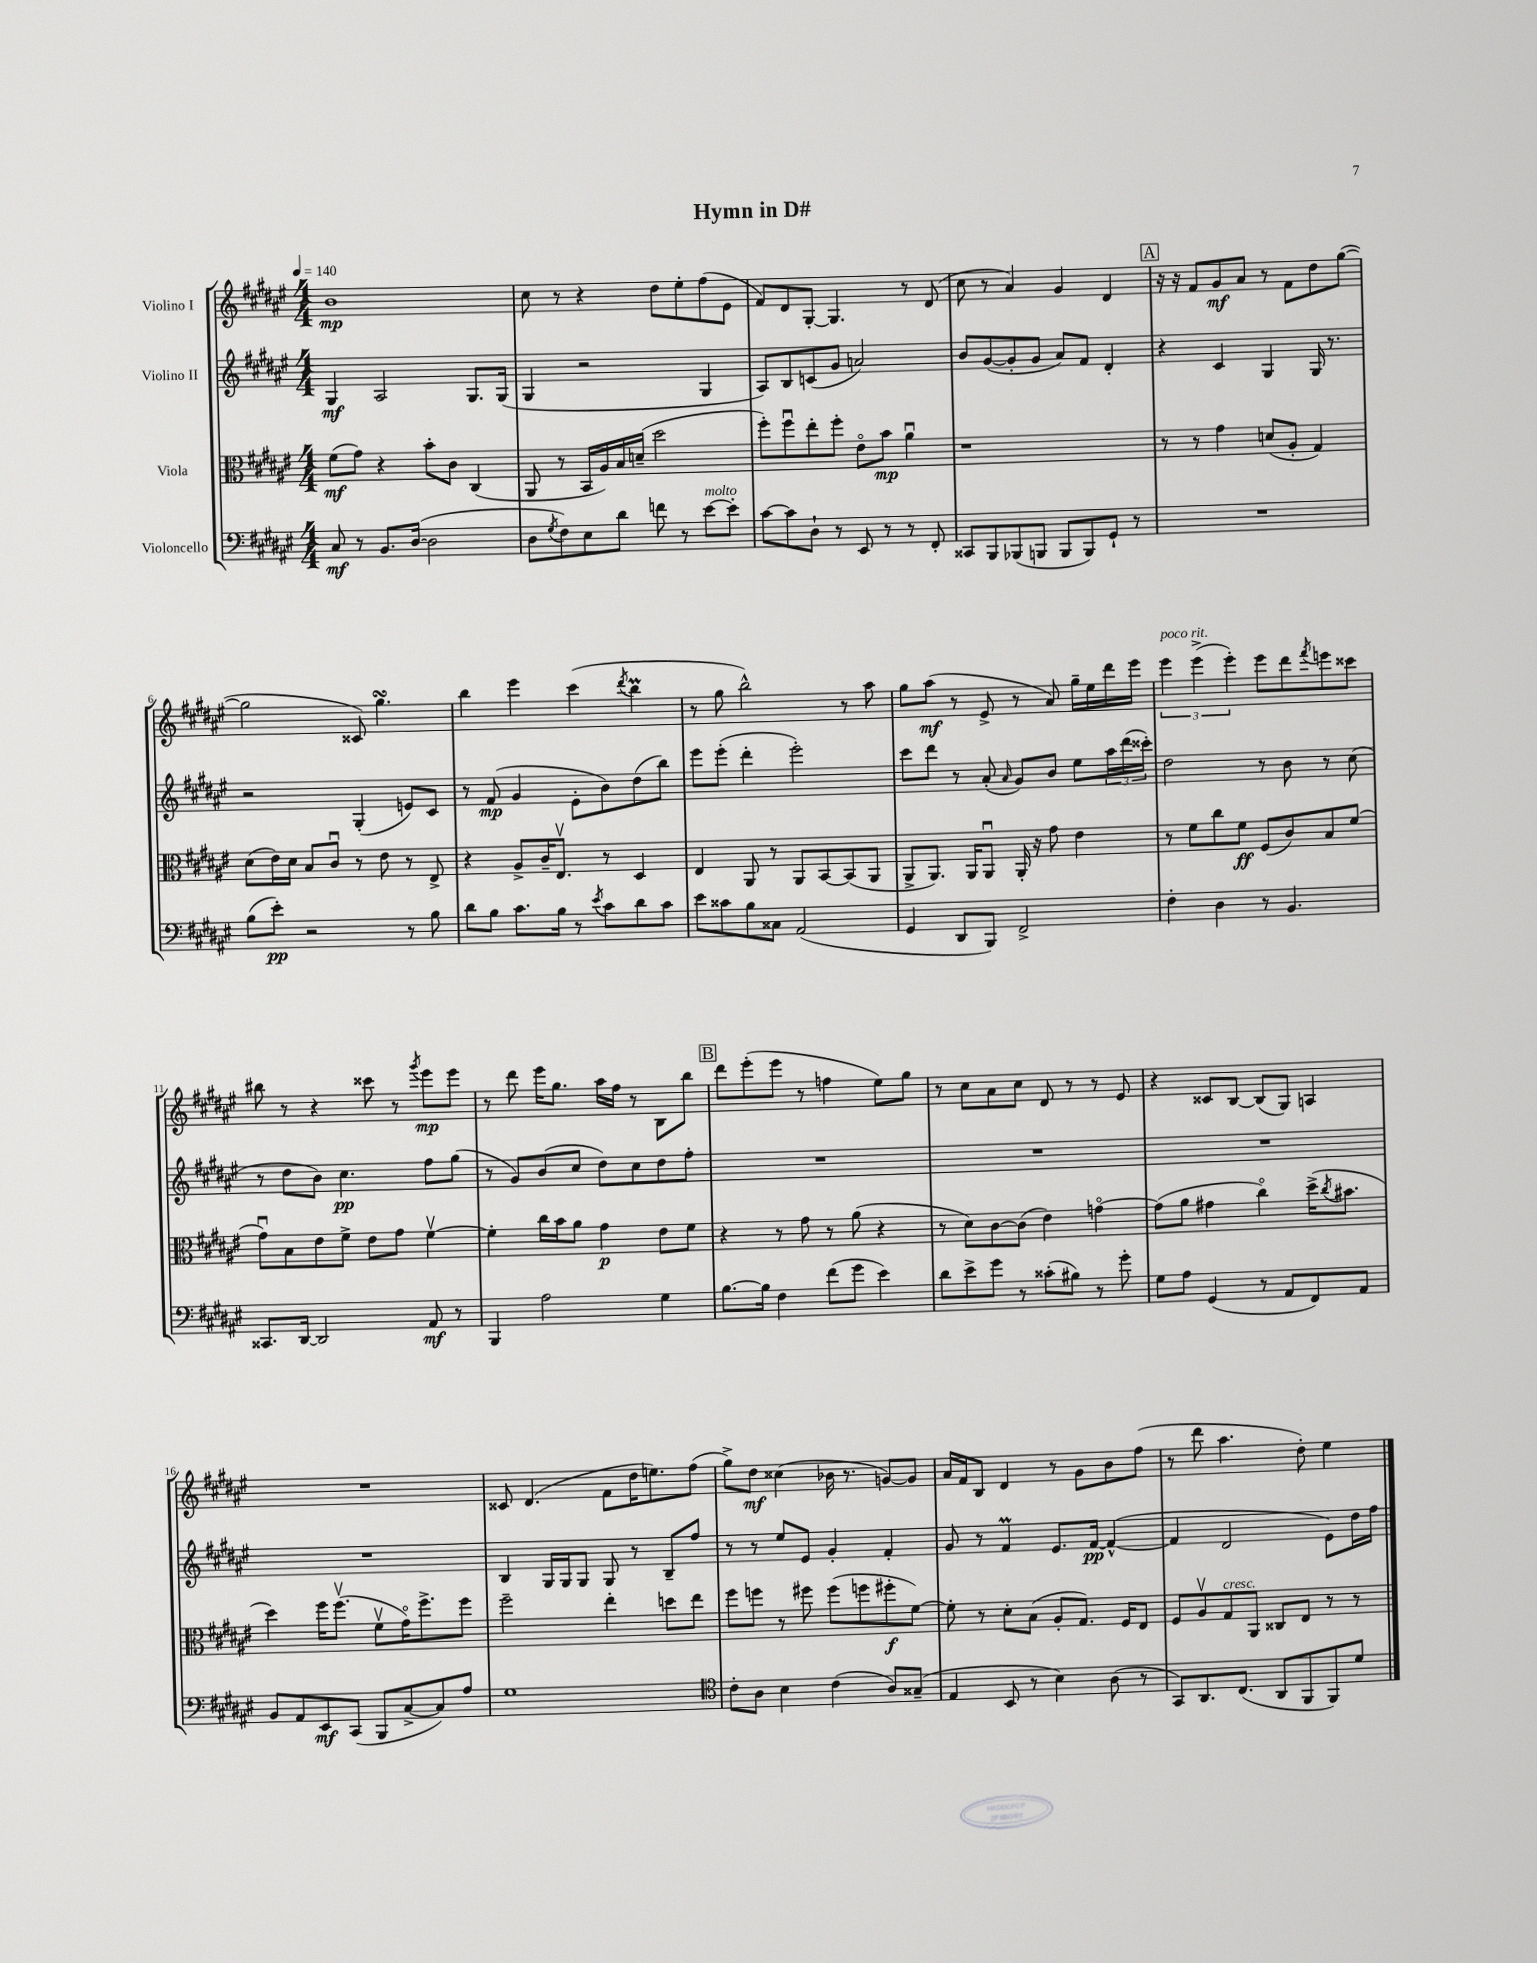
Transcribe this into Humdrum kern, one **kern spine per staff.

**kern	**kern	**kern	**kern
*staff4	*staff3	*staff2	*staff1
*clefF4	*clefC3	*clefG2	*clefG2
*k[f#c#g#d#a#e#]	*k[f#c#g#d#a#e#]	*k[f#c#g#d#a#e#]	*k[f#c#g#d#a#e#]
*M4/4	*M4/4	*M4/4	*M4/4
*MM140	*MM140	*MM140	*MM140
8C#	(8f#	4G#	1b
8r	8g#)	.	.
8.BB	4r	2A#	.
([16D#	.	.	.
2D#]	8b'	.	.
.	8c#	.	.
.	(4C#	8.G#	.
.	.	(16G#	.
=	=	=	=
8D#	8AA#	4G#	8cc#
8qG#	.	.	.
8F#)	8r	.	8r
8E#	16BB	2r	4r
.	16A#)	.	.
8d#	16B	.	.
.	(16d~	.	.
8f	2dd#	.	8dd#
8r	.	.	8ee#'
[8e#	.	4G#	(8ff#
8e#']	.	.	8e#
=	=	=	=
[8c#	8ff#')	8A#)	8f#)
8c#]	8ff#u	8B	8d#
8D#`	8ee#'	(8c	[8G#'
8r	8ff#'	8g#	4.G#]
8EE#	8e#o	2a)	.
8r	8b	.	.
8r	4a#u	.	8r
8FF#'	.	.	(8d#
=	=	=	=
8CC##	1r	8b	8cc#
8BBB	.	([8g#	8r
(8BBB-	.	8g#']	4a#)
8BBB	.	8g#	.
8BBB	.	8a#)	4g#
8BBB)	.	8f#	.
8GG#`	.	4d#'	4d#
8r	.	.	.
=	=	=	=
1r	8r	4r	16r
.	.	.	16r
.	8r	.	8f#
.	4g#	4c#	8g#
.	.	.	8a#
.	(8d	4G#	8r
.	8A#'	.	8f#
.	4G#)	16G#	8dd#
.	.	8.r	.
.	.	.	([8gg#
=	=	=	=
(8B	(8d#	2r	2gg#]
8e#')	16e#)	.	.
.	16d#	.	.
2r	8B	.	.
.	8c#u	.	.
.	8r	(4G#'	8c##)
.	8e#	.	4.gg#
8r	8r	8e)	.
8B	8E#^	8c#	.
=	=	=	=
8d#	4r	8r	4bb
8B	.	(8f#	.
8.c#	8A#^	4g#	4eee#
.	16c#~	.	.
16B	8.E#v	.	.
8r	.	8e#'	(4ccc#
8qe#	.	.	.
8c#	8r	8b)	.
.	.	.	8qddd#
8d#	4D#	(8dd#	4bb
8c#	.	8bb)	.
=	=	=	=
8e#	4E#	8eee#	8r
8c##	.	(8eee#'	8gg#
8B	8AA#	4ddd#'	2bb^^)
8C##	8r	.	.
(2AA#	8AA#	2eee#')	.
.	[8BB	.	.
.	(8BB]	.	8r
.	8AA#	.	8aa#
=	=	=	=
4GG#	8AA#^	8ccc#	8gg#
.	8.AA#)	8ddd#	(8aa#
8DD#	.	8r	8r
.	16AA#	.	.
8BBB)	8AA#u	(8a#'	8e#^
.	.	16qqa#	.
2FF#^	16AA#'	8g#)	8r
.	16r	.	.
.	8g#	8b	8a#)
.	4e#	8ee#	16gg#~
.	.	.	16ee#
.	.	24aa#	16ddd#
.	.	(24ddd#	.
.	.	.	16eee#
.	.	24ccc##')	.
=	=	=	=
4F#'	8r	2dd#	6eee#
.	8f#	.	.
.	.	.	(6eee#^
4D#	8cc#	.	.
.	.	.	6eee#')
.	8f#	.	.
8r	(8F#	8r	8eee#
4.BB	8c#)	8b	8ddd#
.	.	.	8qfff#
.	8B	8r	8eee
.	(8f#	(8cc#	8ccc##
=	=	=	=
8.CC##	8g#u)	8r	8bb#
.	8B	8dd#	8r
[16DD#	.	.	.
2DD#]	8e#	8b)	4r
.	8f#^	4.cc#	.
.	8e#	.	8ccc##
.	8g#	.	8r
.	.	.	8qggg#
8AA#	[4f#v	8ff#	8eee#
8r	.	(8gg#	8eee#
=	=	=	=
4BBB	4f#']	8r	8r
.	.	8g#)	8ddd#
2A#	16cc#	(8b	16eee#
.	16b	.	8.gg#
.	8a#	8cc#	.
.	4g#	8dd#)	16aa#
.	.	.	16ff#
.	.	8cc#	8r
4G#	8e#	8dd#	8B
.	8f#	8ff#'	8bb
=	=	=	=
[8.B	4r	1r	8ddd#
.	.	.	(8eee#'
16B]	.	.	.
4F#	8r	.	8eee#
.	8g#	.	8r
(8f#	8r	.	4ff
8g#	(8a#	.	.
4e#)	4r	.	8ee#)
.	.	.	8gg#
=	=	=	=
8d#	8r	1r	8r
8e#^	8d#)	.	8cc#
8g#	[8c#	.	8a#
8r	(8c#]	.	8cc#
(8c##'	4e#)	.	8d#
8B#)	.	.	8r
8r	[4go	.	8r
8g#'	.	.	8e#
=	=	=	=
8G#	(8g]	1r	4r
8A#	8a#	.	.
(4GG#	4g#	.	8c##
.	.	.	[8B
8r	4cc#o)	.	(8B]
8AA#	.	.	8G#)
8FF#)	(16dd#^	.	4A
.	8qcc#	.	.
.	8.b#	.	.
8AA#	.	.	.
=	=	=	=
8BB	4dd#)	1r	1r
8AA#	.	.	.
8EE#	16ff#	.	.
.	(8.ff#v	.	.
(8CC#	.	.	.
8BBB	8f#v	.	.
[8C#^	16g#o)	.	.
.	8.ff#^	.	.
8C#])	.	.	.
8A#	8ff#	.	.
=	=	=	=
1G#	2ff#~	4B	8c##
.	.	.	(4.d#
.	.	16G#	.
.	.	16G#	.
.	.	8G#	.
.	4ee#'	8G#	8f#
.	.	8r	16dd#
.	.	.	8.ee)
.	8dd	8B~	.
.	8ee#	8ff#	(8ff#
=	=	=	=
*clefC4	*	*	*
8c#'	8ff#	8r	8gg#^)
8A#	8ff	8r	8dd#
4B	8r	8ee#	(4cc##
.	8ff#	8e#	.
(4c#	(8ff#	4g#'	16b-
.	.	.	8.r
.	8ff	.	.
8A#)	8ff#'	4f#'	[8g)
(8G##~	[8f#)	.	8g]
=	=	=	=
4E#	8f#']	8g#	16a#
.	.	.	16f#
.	8r	8r	8B
8BB	8d#'	4f#	4d#
8r	(8B	.	.
4B)	8A#'	8.e#	8r
.	8.G#)	.	8g#
.	.	[16f#	.
(8A#	.	(4f#^^_	8b
.	16F#	.	.
8r	8E#	.	(8ff#
=	=	=	=
8GG#)	8F#	4f#]	8r
8.AA#	8A#v	.	8ddd#
.	8G#	2d#	4.aa#
(8.C#	.	.	.
.	8AA#	.	.
8AA#	8C##	.	.
8FF#	8E#	.	8dd#')
8FF#)	8r	8e#)	4ee#
8d#	8r	16dd#	.
.	.	16ff#	.
==	==	==	==
*-	*-	*-	*-
